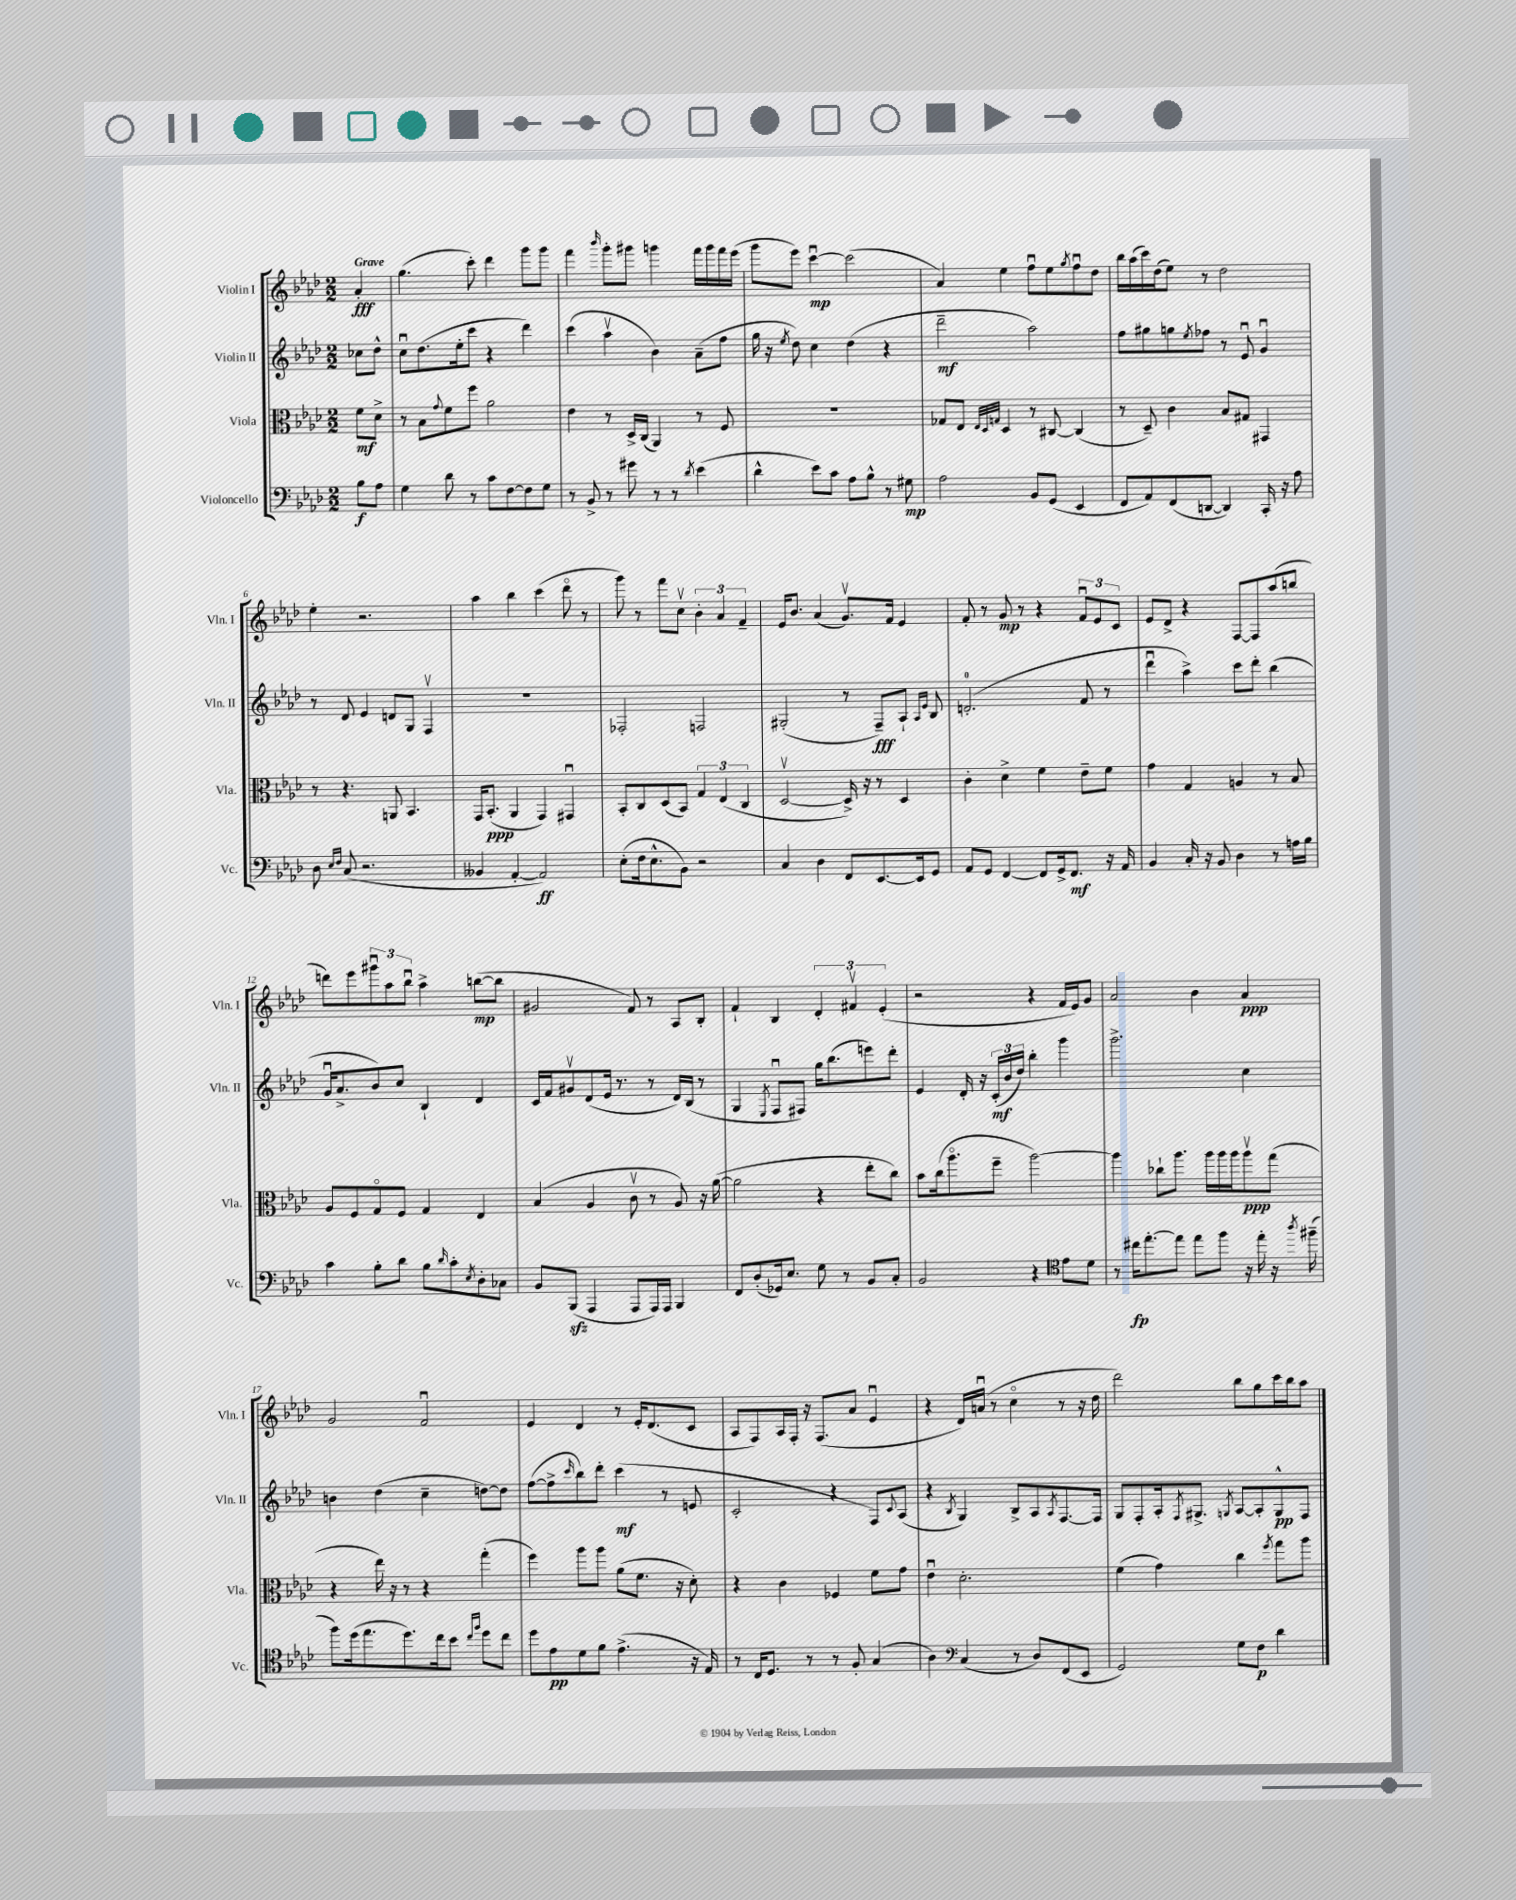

**kern	**kern	**kern	**kern
*staff4	*staff3	*staff2	*staff1
*clefF4	*clefC3	*clefG2	*clefG2
*k[b-e-a-d-]	*k[b-e-a-d-]	*k[b-e-a-d-]	*k[b-e-a-d-]
*M2/2	*M2/2	*M2/2	*M2/2
8B-	8f	8cc-	4a-'
8A-	8d-^	8dd-^^	.
=	=	=	=
4G	8r	8ccu	(4.gg
.	8B-	(8.dd-	.
.	8qqg	.	.
8d-	8f	.	.
.	.	16ee-'	.
8r	8ff	8ccc	8ccc')
8c	2a-	4r	4ddd-
[8F	.	.	.
8F]	.	4ddd-)	8ggg
8G	.	.	8ggg
=	=	=	=
8r	4e-	(4ccc	4fff
8BB-^	.	.	.
.	.	.	16qqbbb-
8r	8r	4aa-v	8ggg'
8g#	16D-^	.	8ggg#
.	(16C	.	.
8r	4AA-)	4b-)	4ggg
8r	.	.	.
8qd-	.	.	.
(4e-	8r	(8a-~	16fff
.	.	.	16ggg
.	8F	8ff	16fff
.	.	.	(16eee-
=	=	=	=
4d-^^	1r	16gg	8ggg
.	.	16r	.
.	.	8qee-	.
.	.	8dd-)	8eee-)
8e-)	.	4cc	[4cccu
8c	.	.	.
8A-	.	(4dd-	(2ccc]
8B-^^	.	.	.
8r	.	4r	.
8G#	.	.	.
=	=	=	=
2A-	8G-	2ddd-~	4a-)
.	8E-	.	.
.	32qqE-	.	.
.	32qqD-	.	.
.	32qqG	.	.
.	4D-	.	4ee-
8BB-	8r	2aa-)	8ffu
(8GG	[8C#	.	8ee-
.	.	.	8qgg
4EE-	(4C#]	.	8ffu
.	.	.	8dd-
=	=	=	=
8FF	8r	8ff	16bb-
.	.	.	(16aa-
8AA-)	8D-~)	8gg#	16ccc)
.	.	.	(16dd-
(8FF	4c	8gg	8ee-)
.	.	8qee-	.
[8DD	.	8ff-	8r
4DD])	8B-	8r	2dd-
.	8G#	8e-u	.
16CC'	4GG#	4gu	.
16r	.	.	.
8A-	.	.	.
=	=	=	=
8D-	8r	8r	4ee-'
16qqE-	.	.	.
16qqF	.	.	.
(8C	4.r	8d-	.
2.r	.	4e-	2.r
.	8AA	8d	.
.	4.BB-	8G	.
.	.	4Fv	.
=	=	=	=
4BB--	16GG	1r	4aa-
.	(8.BB-'	.	.
[4AA-'	4AA-	.	4bb-
2AA-])	4GG)	.	(4ccc
.	4GG#u	.	8ddd-o
.	.	.	8r
=	=	=	=
(8E-'	8BB-'	2F-'	8ggg)
16F	8C	.	8r
8.E-^^	.	.	.
.	(8D-	.	8fff
8BB-)	8BB-)	.	8ccv
2r	6G	2F	6b-'
.	(6E-	.	6a-
.	6C	.	6f~
=	=	=	=
4C	[2D-v	(2G#'	16e-
.	.	.	8.b-
4D-	.	.	(4a-
8FF	16D-^])	8r	8.gv)
.	16r	.	.
[8.EE-	8r	8F~)	.
.	.	.	16f
.	4D-	8A-`	4e-
16EE-]	.	.	.
.	.	16qqA-	.
.	.	16qqe-	.
8GG	.	8B-	.
=	=	=	=
8AA-	4c'	(2.d'	8f'
8GG	.	.	8r
[4FF	4d-^	.	8g
.	.	.	8r
8FF]	4f	.	4r
16GG^	.	.	.
8.FF	.	.	.
.	8e-~	8f	12fu
.	.	.	12e-
16r	8f	8r	.
.	.	.	12c
16AA-	.	.	.
=	=	=	=
4BB-	4g	4ddd-u	8e-
.	.	.	8d-^
16C'	4G	4aa-^)	4r
16r	.	.	.
8BB-	.	.	.
4D-	4A	8ccc	[8F
.	.	8ddd-'	8F]
8r	8r	(4bb-	(8aa-
16A	8B-	.	8bb
16B-	.	.	.
=	=	=	=
4c	8A-	16gu	8ddd)
.	.	8.a-^	.
.	8F	.	8eee-
8B-'	8Go	8b-)	12ggg#u
.	.	.	12aa-
8d-	8F	8cc	.
.	.	.	12bb-u
8B-	4G	4B-`	4aa-^
16qqd-	.	.	.
8c'	.	.	.
8qE-	.	.	.
8D-'	4E-	4d-	([8bb
8C-	.	.	8bb]
=	=	=	=
8BB-	(4B-	16c	2g#
.	.	16f	.
(8BBB-	.	8g#v	.
4AAA-	4A-	(8d-	.
.	.	16e-	.
.	.	8.r	.
8AAA-	8cv	.	8f)
16AAA-)	8r	8r	8r
16AAA-	.	.	.
4BBB-	8A-)	16d-)	8A-
.	.	(16B-	.
.	16r	8r	8B-'
.	([16a-	.	.
=	=	=	=
8FF	2a-]	4G	4f`
(8D-'	.	.	.
.	.	8qE-	.
16GG-)	.	8Fu	4B-
8.E-	.	.	.
.	.	8F#)	.
8G	4r	16gg	6d-'
.	.	(8.bb-	.
8r	.	.	.
.	.	.	6f#v
8BB-	8ee-'	8eee)	.
.	.	.	(6e-'
8C'	8cc)	8ddd-'	.
=	=	=	=
2BB-	8b-	4e-	2r
.	(16cc	.	.
.	8.aa-o	.	.
.	.	16d-'	.
.	.	16r	.
.	8ff~	(24c'	.
.	.	24b-	.
.	.	24dd-)	.
4r	[2aa-)	4bb-'	4r
*clefC4	*	*	*
8e-	.	4ggg	16f
.	.	.	16e-)
8d-	.	.	8g
=	=	=	=
8r	4aa-]	2.ggg^	2a-
16cc#	.	.	.
[8.ee-'	.	.	.
.	8cc-`	.	.
8ee-]	8.aa-	.	.
8ee-	.	.	4b-
.	16aa-	.	.
8ff	16aa-	.	.
.	16aa-	.	.
16r	8aa-v	4cc	4a-
16ee-'	.	.	.
16r	(8gg	.	.
8qaa-	.	.	.
(16ff#~	.	.	.
=	=	=	=
8ff)	4r	4b	2g
(16dd-	.	.	.
8.ee-	.	.	.
.	16ee-)	(4dd-	.
.	16r	.	.
8.dd-)	8r	.	.
.	4r	4cc~	2fu
16cc	.	.	.
8b-	.	.	.
16qqcc	.	.	.
16qqff	.	.	.
8dd-	(4gg'	[8dd)	.
8cc	.	8dd]	.
=	=	=	=
8dd-	4ff)	([8ff	4e-
8e-	.	8ff^]	.
.	.	16qqccc	.
8d-	8aa-	8bb-)	4d-
8f	8aa-	8ddd-'	.
(4.e-^	(8a-	(4ccc	8r
.	8.f	.	16e-'
.	.	.	(8.d-
.	.	8r	.
.	16r	.	.
16r	8d-')	8e	8c
16E-)	.	.	.
=	=	=	=
8r	4r	2c'	8A-
16C	.	.	8F)
8.D-	.	.	.
.	4c	.	16A-
.	.	.	16F'
8r	.	.	16r
.	.	.	(8.F
8r	4F-	4r	.
8F'	.	.	8a-
(4G	8f	8F)	4e-u
.	.	8qqc	.
.	8g	(8A-	.
=	=	=	=
4A-)	4e-u	4r	4r
*clefF4	*	*	*
.	.	8qB-	.
(4C	2.d-'	4G)	16d-)
.	.	.	(16au
.	.	.	8r
8r	.	8B-^	4cco
8D-)	.	8A-	.
.	.	8qA-	.
(8FF	.	[8.F	8r
8EE-	.	.	16r
.	.	16F]	16dd-
=	=	=	=
2GG)	(4f	8G	2ddd-)
.	.	8F'	.
.	4g)	16A-'	.
.	.	8qF	.
.	.	8.G#^	.
.	.	8qG	.
8G	4cc	[8A-	8bb-
8F	.	8A-']	8gg
.	8qff	.	.
4d-	8gg	8G^^	16ccc
.	.	.	16bb-
.	8aa-	8F	8aa-
==	==	==	==
*-	*-	*-	*-
